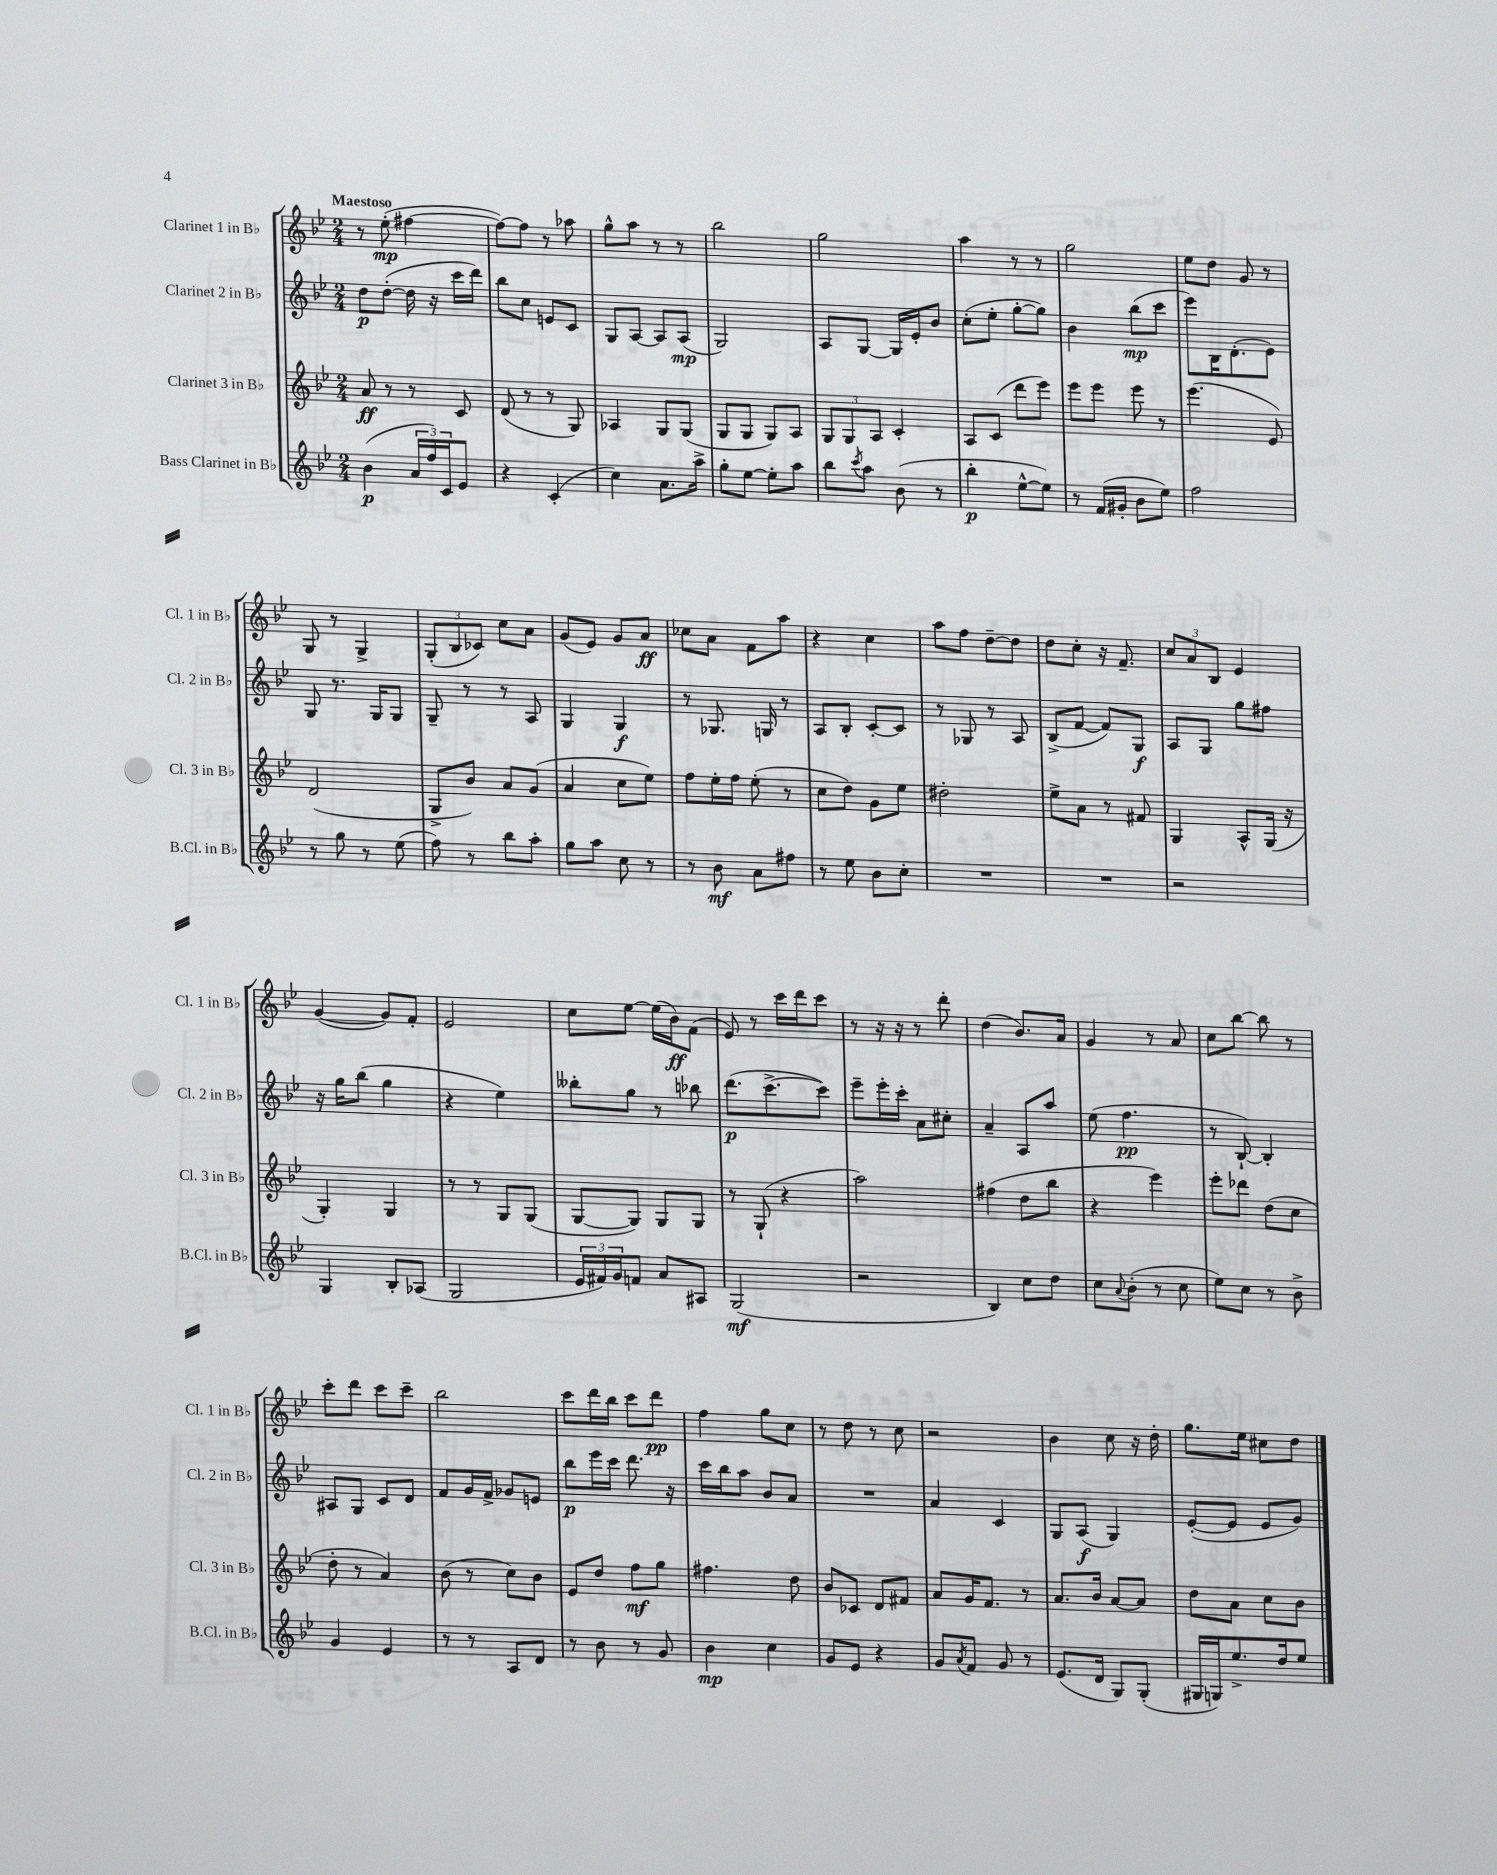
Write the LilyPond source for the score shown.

<<
\new StaffGroup <<
\new Staff = "s0" \with { instrumentName = "Clarinet 1 in Bb" shortInstrumentName = "Cl. 1 in Bb" } {
    \clef treble \key bes \major \numericTimeSignature \time 2/4 \tempo "Maestoso"
    r8 ees''8-.\mp( fis''4~ |
    fis''8~) fis''8 r8 aes''8 |
    g''8-^ a''8 r8 r8 |
    bes''2 |
    g''2 |
    a''4 r8 r8 |
    g''2 |
    ees''8 d''8 g'8 r8 |
    g8 r8 g4-> |
    \tuplet 3/2 { g8-.( bes8 ces'8) } c''8 a'8 |
    g'8( ees'8) g'8 a'8\ff |
    ces''8 a'8 f'8 a''8 |
    r4 c''4 |
    a''8 f''8 d''8~-- d''8 |
    d''8 c''8-. r16 f'8.-- |
    \tuplet 3/2 { c''8 a'8 bes8 } ees'4 |
    g'4~( g'8) f'8-. |
    ees'2 |
    c''8 ees''8~ ees''16( bes'16\ff) f'8( |
    ees'8) r8 c'''16 d'''16 c'''8 |
    r8 r16 r16 r8 d'''8-. |
    d''4( bes'8.) a'16 |
    g'4 r8 a'8 |
    c''8 bes''8~ bes''8 r8 |
    c'''8-. d'''8 c'''8 c'''8-- |
    bes''2 |
    c'''8 d'''16 bes''16 c'''8 d'''8\pp |
    f''4 g''8 c''8 |
    r8 d''8 r8 c''8 |
    r2 |
    bes'4 c''8 r16 d''16-. |
    g''8. ees''16 cis''8 d''8 \bar "|." |
}
\new Staff = "s1" \with { instrumentName = "Clarinet 2 in Bb" shortInstrumentName = "Cl. 2 in Bb" } {
    \clef treble \key bes \major \numericTimeSignature \time 2/4
    d''8\p d''8~-.( d''16 r16 c'''16 d'''16) |
    bes''8 c''8 e'8 c'8 |
    g8 a8~ a8 a8\mp( |
    g2) |
    a8 g8~ g16 ees'16-. bes'8 |
    c''8-.( ees''8-. g''8~-. g''8) |
    bes'4 bes''8\mp( c'''8 |
    ees'''8) bes16 d'8.-.( ees'8) |
    g8 r8. g16 g8 |
    g8-- r8 r8 a8 |
    g4 g4\f |
    r8 ges8. g16 r8 |
    a8 bes8-. c'8~-. c'8 |
    r8 ges8 r8 a8 |
    bes8->( f'8~ f'8) g8\f |
    a8 g8 g''8 fis''8 |
    r16 g''16 bes''8( g''4 |
    r4 ees''4) |
    beses''8-. g''8 r8 bes''8 |
    d'''8.\p( c'''8.~-> c'''8) |
    ees'''8-- ees'''16-. c'''16-. a'8 cis''8-. |
    a'4-- a8 a''8 |
    ees''8( f''4.\pp |
    r8 bes8~-!) bes4-. |
    ais8 g8 c'8 d'8 |
    f'8 g'16 f'16-> ges'8 e'8 |
    bes''8\p ees'''16 c'''16 d'''8. r16 |
    c'''16 bes''16 a''8 bes'8 a'8 |
    R2 |
    a'4 c'4 |
    g8 a8\f( g4) |
    ees'8~-.( ees'8 ees'8 g'8) \bar "|." |
}
\new Staff = "s2" \with { instrumentName = "Clarinet 3 in Bb" shortInstrumentName = "Cl. 3 in Bb" } {
    \clef treble \key bes \major \numericTimeSignature \time 2/4
    a'8\ff r8 r8 c'8 |
    d'8( r8 r8 g8) |
    aes4 g8 g8( |
    g8 g8 g8) a8 |
    \tuplet 3/2 { g8 g8 a8 } c'4-. |
    a8 c'8( d'''8 ees'''8) |
    ees'''8 ees'''8 ees'''8 r8 |
    ees'''4.( ees'8) |
    d'2( |
    g8-> bes'8) a'8 g'8( |
    a'4 c''8 ees''8) |
    f''8 ees''16-. f''16 ees''8-.( r8 |
    c''8 d''8) g'8 ees''8 |
    dis''2-. |
    ees''8-> a'8 r8 fis'8 |
    g4 a8-^ g16( r16 |
    g4-.) g4 |
    r8 r8 g8 g8( |
    g8~ g8) g8 g8 |
    r8 g8-!( r4 |
    a''2) |
    fis''4( d''8 bes''8 |
    r4 ees'''4) |
    ees'''8-. des'''8 d''8( c''8 |
    d''8-. r8 a'4) |
    bes'8( r8 c''8) bes'8 |
    ees'8 d''8 f''8\mf g''8 |
    fis''4. d''8 |
    bes'8 ces'8 d'8 fis'8 |
    a'8 g'16 f'8. r8 |
    a'8. bes'16 a'8~ a'8 |
    d''8 a'8 c''8 bes'8 \bar "|." |
}
\new Staff = "s3" \with { instrumentName = "Bass Clarinet in Bb" shortInstrumentName = "B.Cl. in Bb" } {
    \clef treble \key bes \major \numericTimeSignature \time 2/4
    bes'4\p( \tuplet 3/2 { a'16 f''16) c'16 } ees'8 |
    r4 c'4-.( |
    c''4) a'8. a''16-> |
    g''8-. ees''8~ ees''8-. a''8 |
    bes''8 \acciaccatura { c'''8 } a''8 bes'8( r8 |
    bes''4-.\p ees''8~-^ ees''8) |
    r8 f'16( gis'16-. bes'8 ees''8) |
    f''2 |
    r8 g''8 r8 ees''8( |
    f''8) r8 bes''8 a''8-. |
    g''8 a''8 c''8 r8 |
    r8 bes'8\mf a'8 fis''8 |
    r8 ees''8 bes'8 c''8-. |
    R2 |
    R2 |
    r2 |
    g4 bes8-. aes8( |
    g2 |
    \tuplet 3/2 { ees'16 fis'16) g'16 } f'8 a'8 ais8 |
    g2\mf( |
    r2 |
    bes4) c''8 d''8 |
    c''8 \appoggiatura { a'8 } bes'8-.( r8 c''8 |
    ees''8) c''8 r8 bes'8-> |
    g'4 ees'4 |
    r8 r8 a8 d'8 |
    r8 bes'8 r8 g'8 |
    bes'4\mp c''4 |
    g'8 ees'8 r4 |
    g'8 \acciaccatura { a'8 } f'8 g'8 r8 |
    ees'8.( d'16 g8) g8-.( |
    gis16 g16) ees''8.-> d''16 ees''8 \bar "|." |
}
>>
>>
\layout { \context { \Score \remove "Bar_number_engraver" } }
